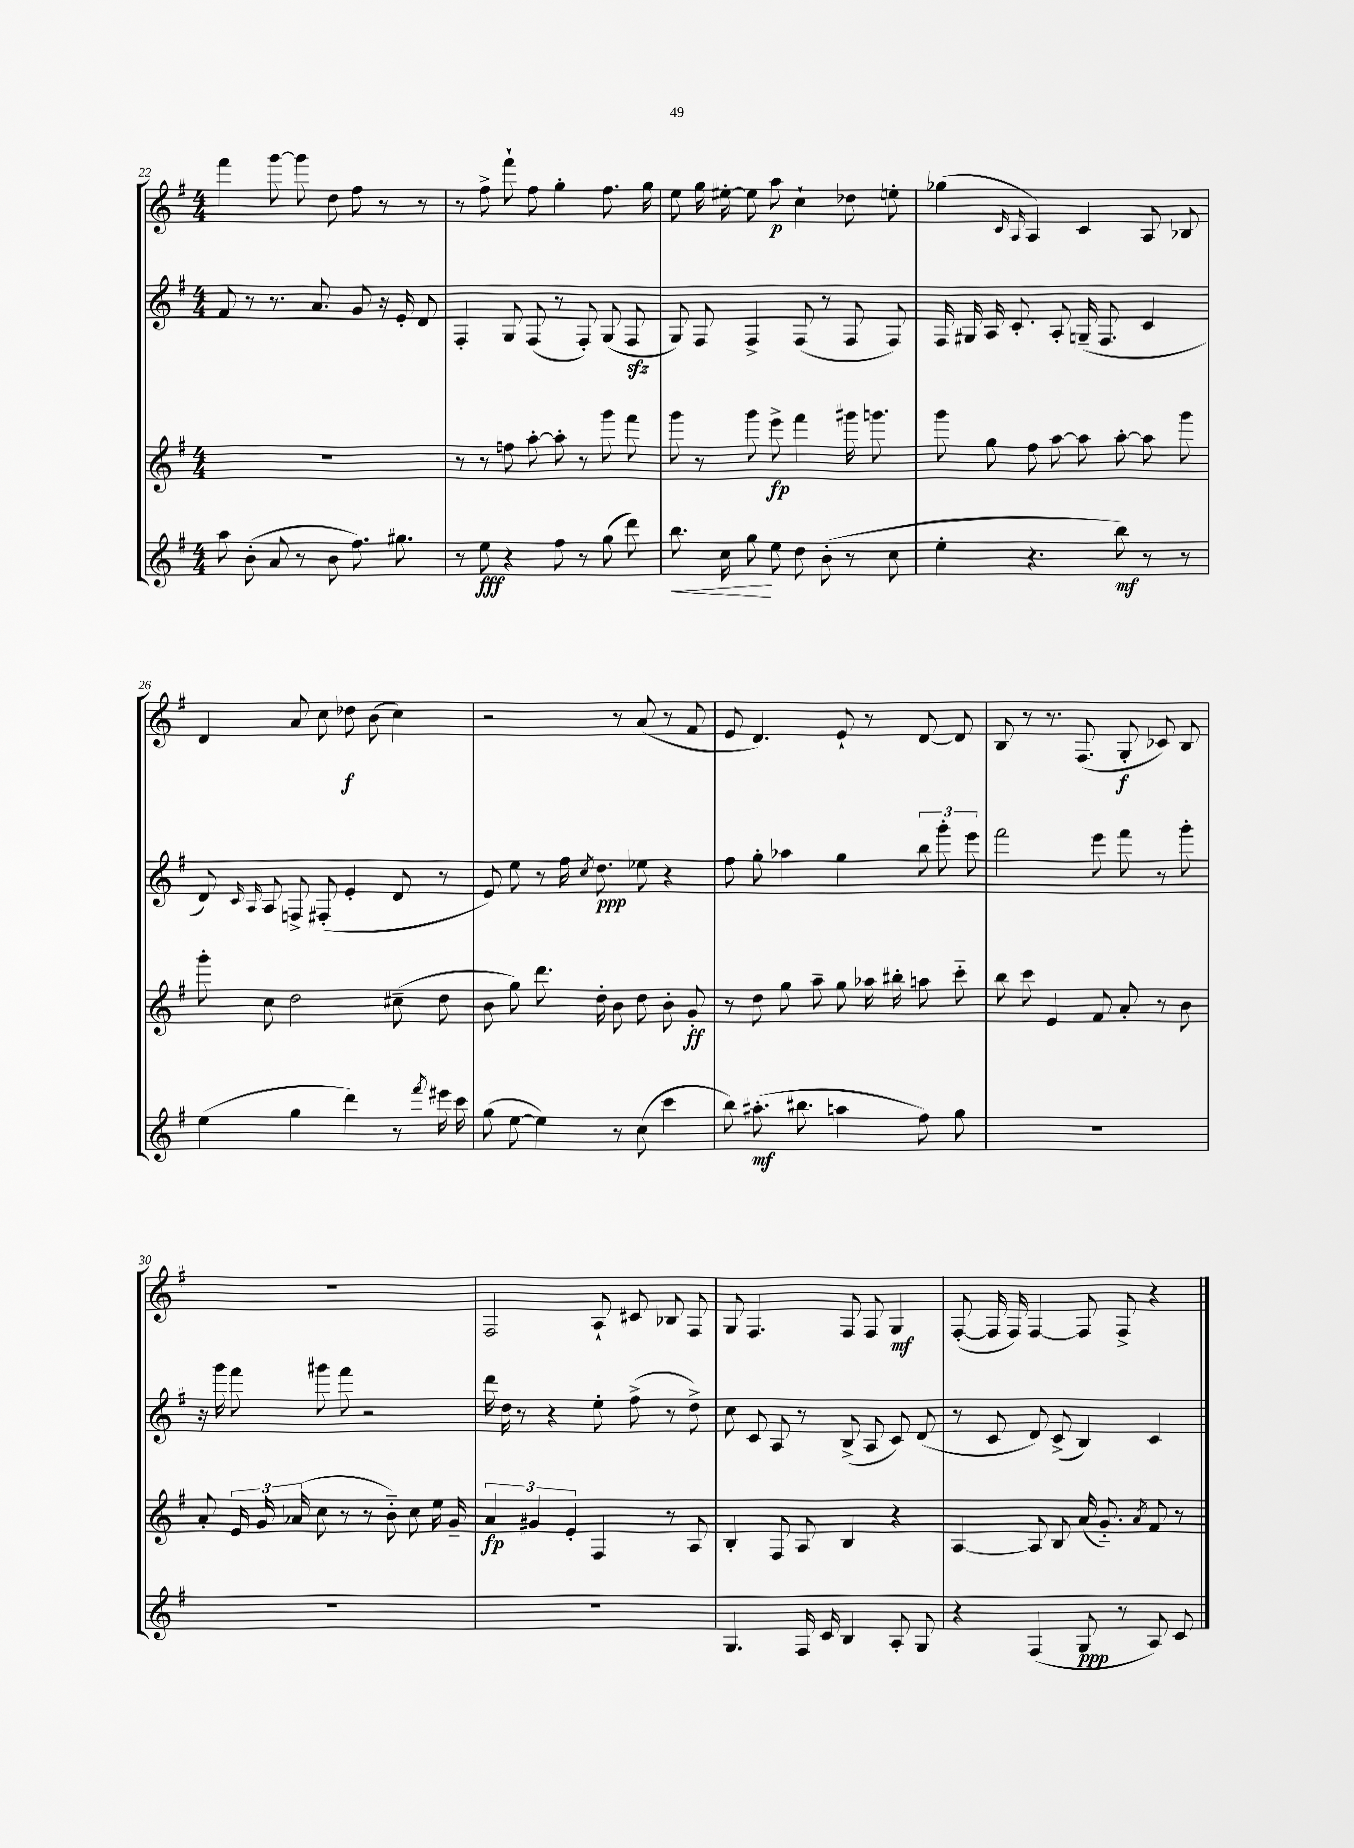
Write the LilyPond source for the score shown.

<<
\new StaffGroup <<
\new Staff = "s0" {
    \clef treble \key g \major \numericTimeSignature \time 4/4
    \autoBeamOff fis'''4 g'''8~ g'''8 d''8 fis''8 r8 r8 |
    r8 fis''8-> fis'''8-! fis''8 g''4-. fis''8. g''16 |
    e''8 g''16 eis''16~-. eis''8 a''8\p c''4-! des''8 e''8-. |
    ges''4( \grace { c'16 a16 } a4) c'4 a8 bes8 |
    d'4 a'8 c''8 des''8\f b'8( c''4) |
    r2 r8 a'8( r8 fis'8 |
    e'8 d'4.) e'8-! r8 d'8~ d'8 |
    b8 r8 r8. fis8.( g8-.\f ces'8) b8 |
    R1 |
    fis2 a8-! cis'8 bes8 fis8 |
    g8 fis4. fis8 fis8 g4\mf |
    fis8~-.( fis16 fis16) fis4~ fis8 fis8-> r4 \bar "|." |
}
\new Staff = "s1" {
    \clef treble \key g \major \numericTimeSignature \time 4/4
    \autoBeamOff fis'8 r8 r8. a'8. g'8 r16 e'16-. d'8 |
    fis4-. g8 fis8( r8 fis8-.) g8( fis8\sfz |
    g8) fis8 fis4-> fis8( r8 fis8 fis8) |
    fis16 gis16 a16 c'8.-. a8-. g16--( fis8. c'4 |
    d'8) \grace { c'16 a16 } a8 f8-> fis8-.( e'4-. d'8 r8 |
    e'8) e''8 r8 fis''16 \acciaccatura { c''8 } d''8.\ppp ees''8 r4 |
    fis''8 g''8-. aes''4 g''4 \tuplet 3/2 { b''8 g'''8-. e'''8 } |
    fis'''2 e'''8 fis'''8 r8 g'''8-. |
    r16 g'''16 fis'''8 gis'''8 fis'''8 r2 |
    d'''16 d''16 r8 r4 e''8-. fis''8->( r8 d''8->) |
    c''8 c'8 a8 r8 b8->( a8 c'8) d'8( |
    r8 c'8 d'8) c'8->( b4) c'4 \bar "|." |
}
\new Staff = "s2" {
    \clef treble \key g \major \numericTimeSignature \time 4/4
    \autoBeamOff R1 |
    r8 r8 f''8 a''8~-. a''8-. r8 g'''8 fis'''8 |
    g'''8 r8 g'''8 e'''8->\fp fis'''4 gis'''16 g'''8. |
    g'''8 g''8 fis''8 a''8~ a''8 a''8~-. a''8 g'''8 |
    g'''8-. c''8 d''2 cis''8--( d''8 |
    b'8 g''8) d'''8. d''16-. b'8 d''8 b'8-. g'8-.\ff |
    r8 d''8 g''8 a''8-- g''8 aes''16 bis''16-. a''8 c'''8-_ |
    b''8 c'''8 e'4 fis'8 a'8-. r8 b'8 |
    a'8-. \tuplet 3/2 { e'16 g'16 aes'16( } c''8 r8 r8 b'8-_) c''8 e''16 g'16-- |
    \tuplet 3/2 { a'4\fp gis'4 e'4-. } fis4 r8 a8 |
    b4-. fis8 a8 b4 r4 |
    a4~ a8 b8 a'16( g'8.-_) \acciaccatura { a'8 } fis'8 r8 \bar "|." |
}
\new Staff = "s3" {
    \clef treble \key g \major \numericTimeSignature \time 4/4
    \autoBeamOff a''8 b'8-.( a'8 r8 b'8 fis''8.) gis''8. |
    r8 e''8\fff r4 fis''8 r8 g''8( d'''8) |
    b''8.\< c''16 g''8\! e''8 d''8 b'8-.( r8 c''8 |
    e''4-. r4. b''8\mf) r8 r8 |
    e''4( g''4 d'''4) r8 \acciaccatura { fis'''8 } eis'''16 c'''16 |
    g''8( e''8~ e''4) r8 c''8( c'''4 |
    b''8) ais''8.-.\mf( bis''8. a''4 fis''8) g''8 |
    R1 |
    R1 |
    R1 |
    g4. fis16 c'16 b4 a8-. g8 |
    r4 fis4( g8\ppp r8 a8) c'8 \bar "|." |
}
>>
>>
\layout { \context { \Score currentBarNumber = #22 } }
